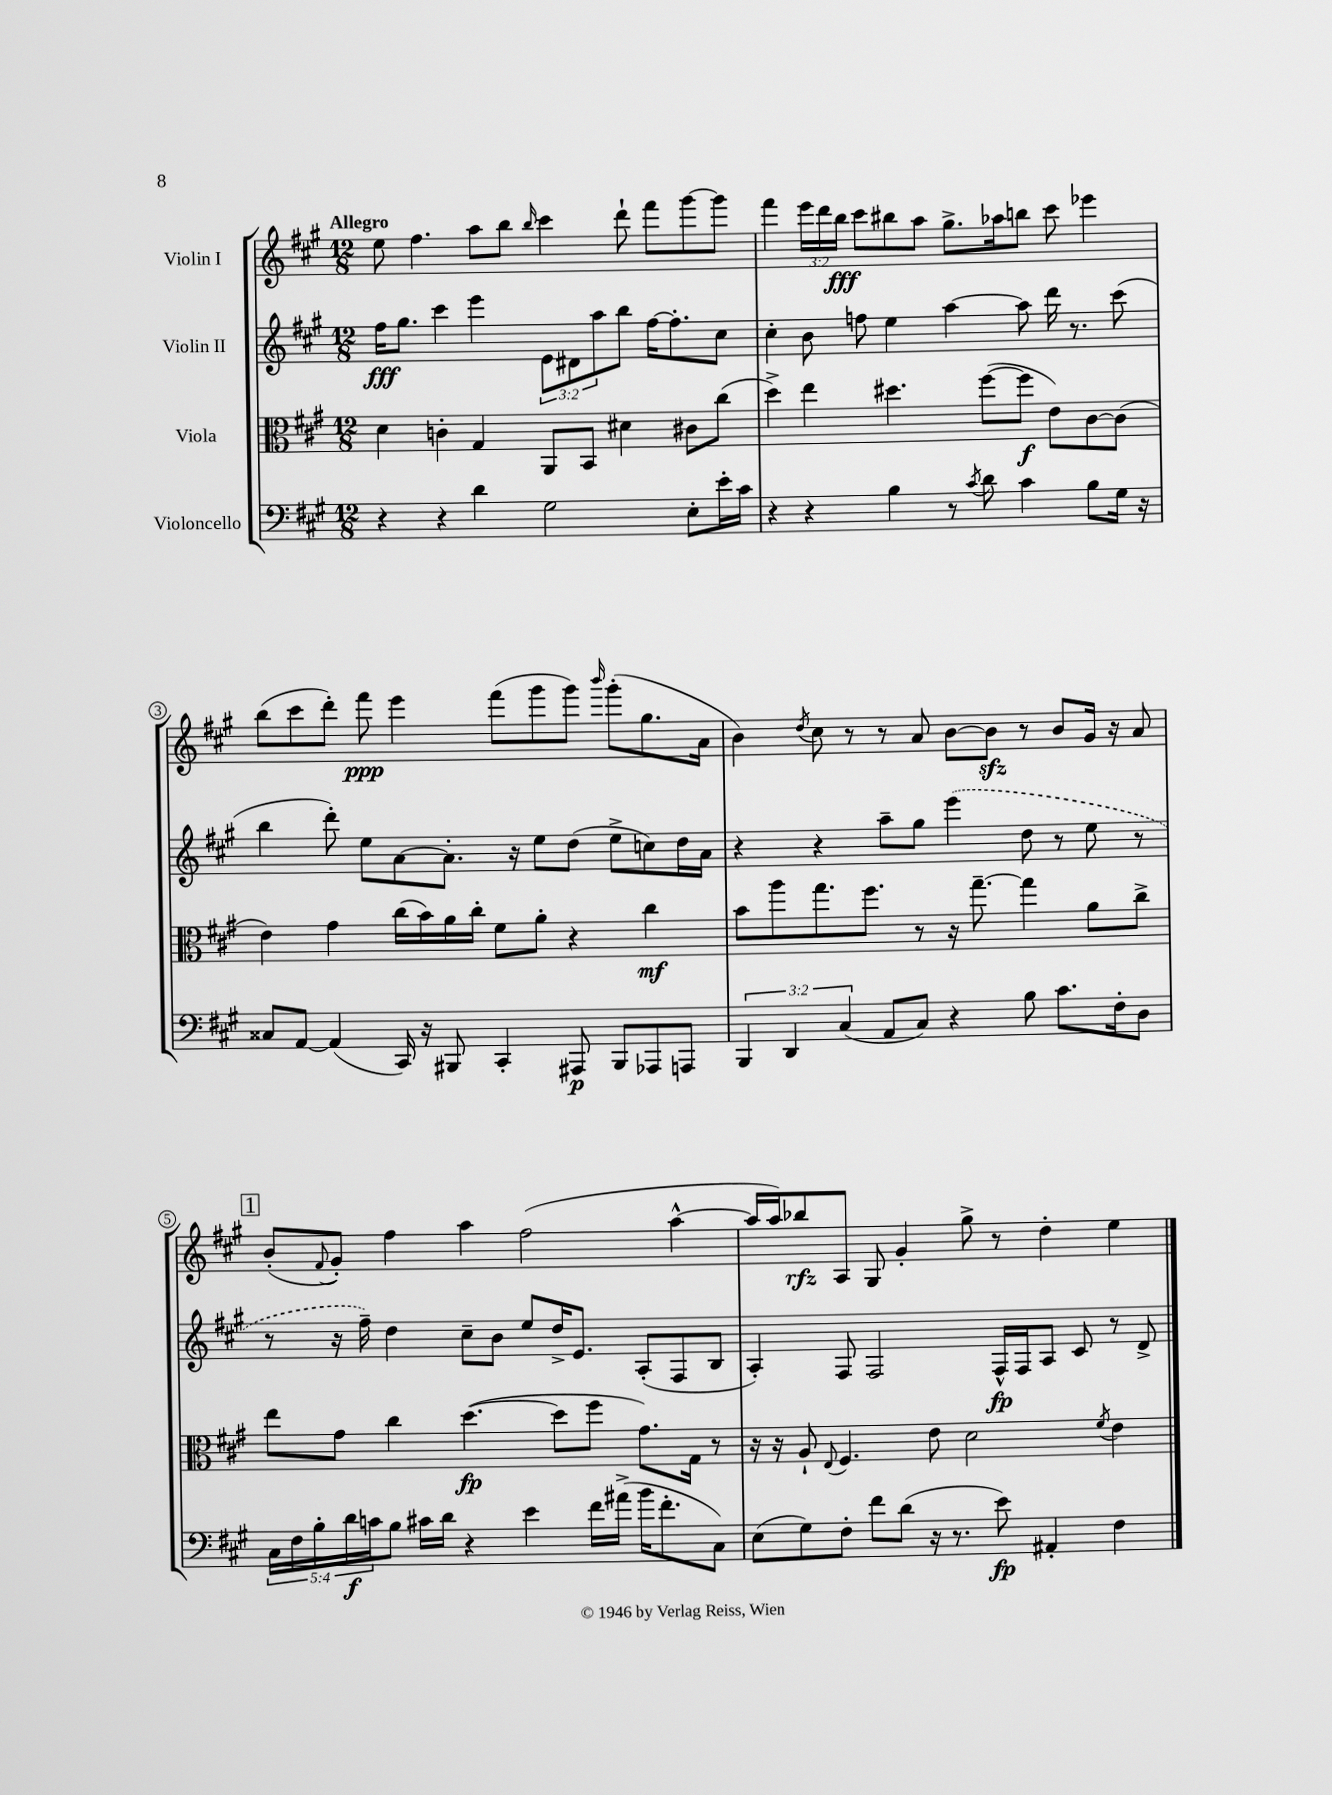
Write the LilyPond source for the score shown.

<<
\new StaffGroup <<
\new Staff = "s0" \with { instrumentName = "Violin I" } {
    \clef treble \key a \major \numericTimeSignature \time 12/8 \override Staff.TupletNumber.text = #tuplet-number::calc-fraction-text \tempo "Allegro"
    e''8 fis''4. a''8 b''8 \grace { b''16 } cis'''4 d'''8-! fis'''8 gis'''8~ gis'''8 |
    fis'''4 \tuplet 3/2 { e'''16 d'''16 b''16\fff } cis'''8 bis''8 a''8 gis''8.-> aes''16 b''8 cis'''8 ees'''4 |
    b''8( cis'''8 d'''8-.) fis'''8\ppp e'''4 fis'''8( gis'''8 gis'''8) \grace { b'''16 } gis'''8-.( gis''8. a'16 |
    b'4) \acciaccatura { d''8 } cis''8 r8 r8 a'8 b'8~ b'8\sfz r8 b'8 gis'16 r16 a'8 |
    \mark \markup { \box "1" } b'8-.( \appoggiatura { fis'8 } gis'8-.) fis''4 a''4 fis''2( a''4~-^ |
    a''16 a''16) bes''8\rfz a8 gis8 gis'4-. gis''8-> r8 d''4-. e''4 \bar "|." |
}
\new Staff = "s1" \with { instrumentName = "Violin II" } {
    \clef treble \key a \major \numericTimeSignature \time 12/8 \override Staff.TupletNumber.text = #tuplet-number::calc-fraction-text
    fis''16\fff gis''8. cis'''4 e'''4 \tuplet 3/2 { e'8 dis'8 a''8 } b''8 fis''16~ fis''8.-. cis''8 |
    cis''4-. b'8 f''8 e''4 a''4~ a''8 d'''16 r8. cis'''8( |
    b''4 d'''8-.) e''8 a'8~ a'8.-. r16 e''8 d''8( e''8-> c''8) d''16 a'16 |
    r4 r4 a''8-- gis''8 \once \slurDashed e'''4( d''8 r8 e''8 r8 |
    \mark \markup { \box "1" } r8 r16 fis''16--) d''4 cis''8-- b'8 e''8 d''16-> e'8. a8-.( fis8 b8 |
    a4-.) fis8 fis2 fis16-^\fp fis16 a8 cis'8 r8 d'8-> \bar "|." |
}
\new Staff = "s2" \with { instrumentName = "Viola" } {
    \clef alto \key a \major \numericTimeSignature \time 12/8
    d'4 c'4-. gis4 a,8 b,8 dis'4 cis'8 cis''8( |
    d''4->) e''4 dis''4. fis''8~( fis''8\f e'8) cis'8~ cis'8( |
    e'4) gis'4 cis''16( b'16) a'16 cis''16-. fis'8 a'8-. r4 cis''4\mf |
    b'8 a''8 gis''8. fis''8. r8 r16 gis''8.~-- gis''4 a'8 cis''8-> |
    \mark \markup { \box "1" } e''8 gis'8 cis''4 d''4.~\fp( d''8 fis''8 gis'8.) gis16 r8 |
    r16 r16 a8-! \appoggiatura { e8 } fis4. e'8 d'2 \acciaccatura { fis'8 } e'4 \bar "|." |
}
\new Staff = "s3" \with { instrumentName = "Violoncello" } {
    \clef bass \key a \major \numericTimeSignature \time 12/8 \override Staff.TupletNumber.text = #tuplet-number::calc-fraction-text
    r4 r4 d'4 gis2 e8-. e'16-. cis'16 |
    r4 r4 b4 r8 \acciaccatura { cis'8 } d'8 cis'4 b8 gis16 r16 |
    cisis8 a,8~ a,4( cis,16) r16 bis,,8 cis,4-. ais,,8\p bis,,8 aes,,8 a,,8 |
    \tuplet 3/2 { b,,4 d,4 cis4( } a,8 cis8) r4 b8 cis'8. fis16-. d8 |
    \mark \markup { \box "1" } \tuplet 5/4 { cis16 fis16 b16-. d'16\f c'16 } b8 cis'16 d'16 r4 e'4 fis'16 ais'16->( b'16 fis'8.-. cis8) |
    e8( gis8) fis8-. fis'8 d'8( r16 r8. e'8\fp) ais,4-. fis4 \bar "|." |
}
>>
>>
\layout { \context { \Score \override BarNumber.stencil = #(make-stencil-circler 0.1 0.3 ly:text-interface::print) } }
